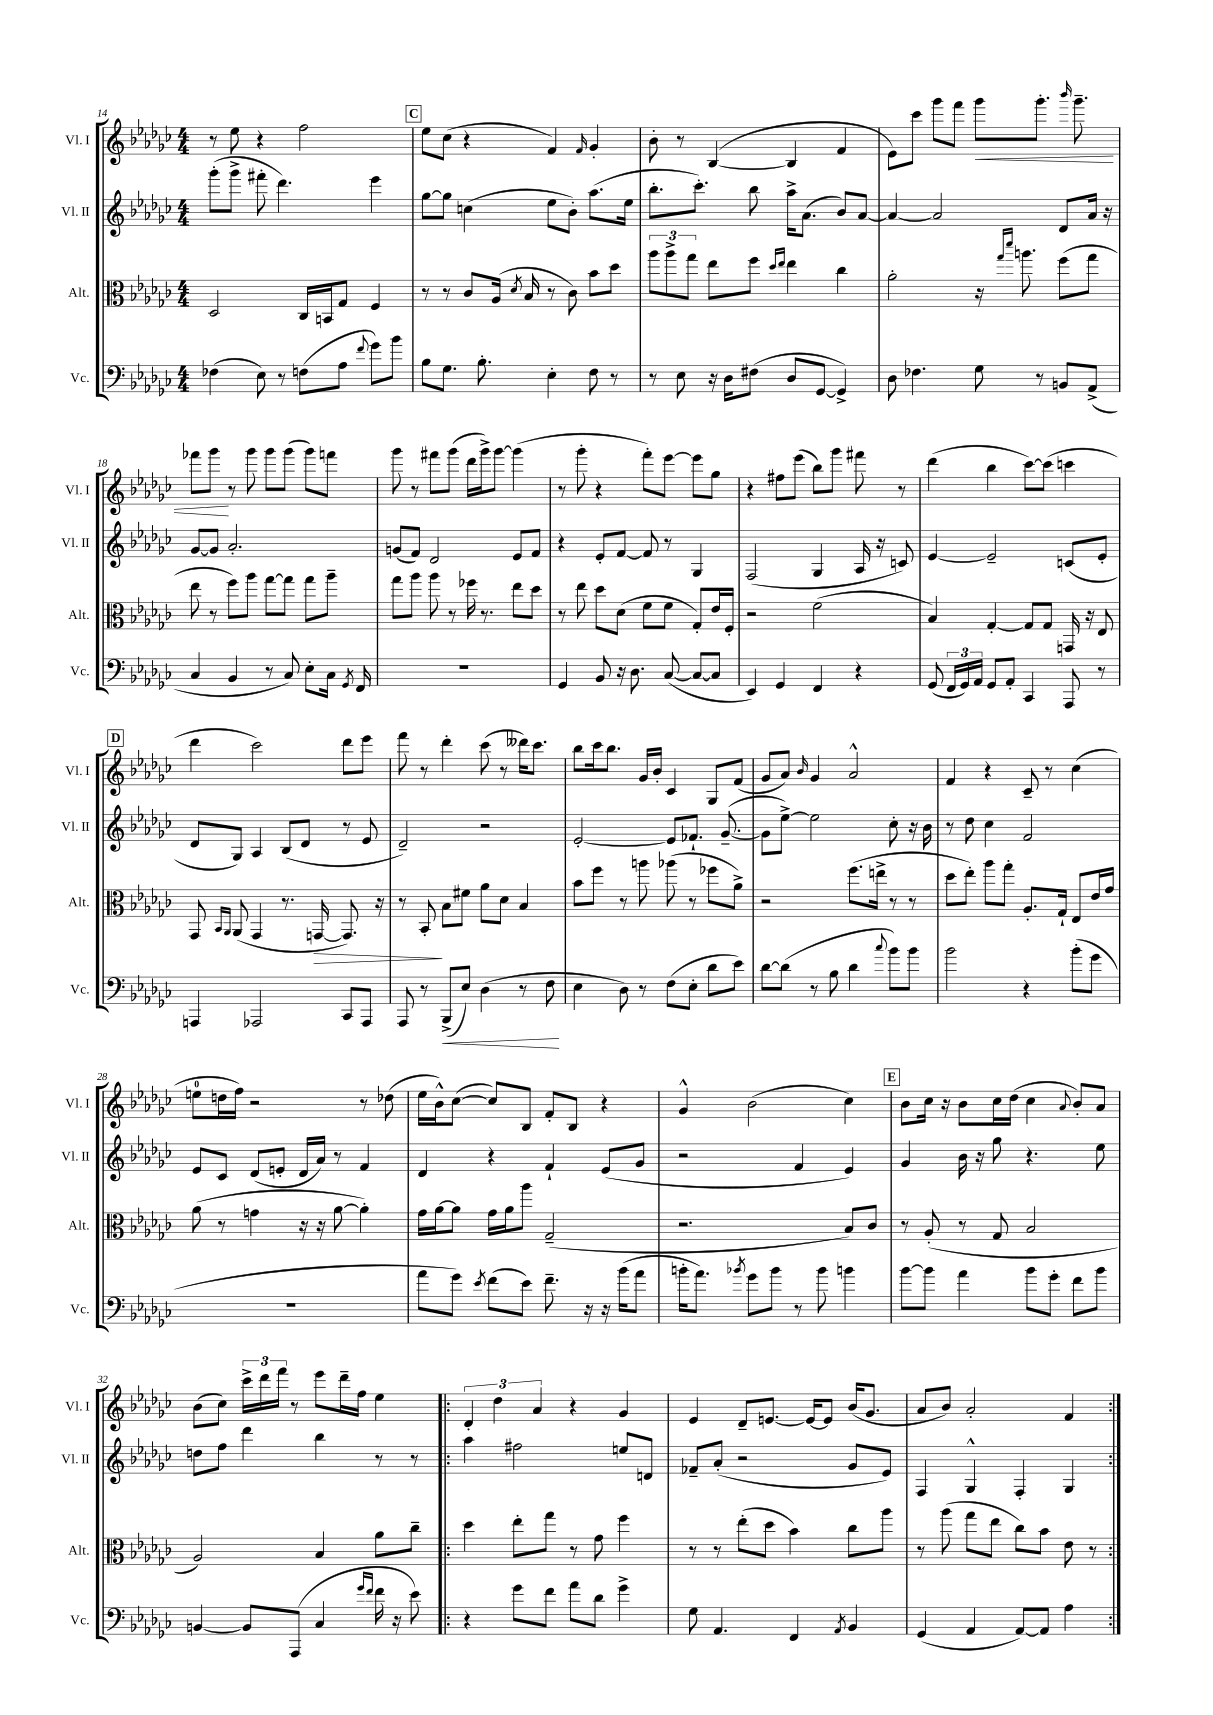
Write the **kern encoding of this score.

**kern	**kern	**kern	**kern
*staff4	*staff3	*staff2	*staff1
*clefF4	*clefC3	*clefG2	*clefG2
*k[b-e-a-d-g-c-]	*k[b-e-a-d-g-c-]	*k[b-e-a-d-g-c-]	*k[b-e-a-d-g-c-]
*M4/4	*M4/4	*M4/4	*M4/4
(4F-\	2D-/	(8ggg-'\L	8r
.	.	8ggg-^\J	8ee-\
8E-\)	.	8fff#'\	4r
8r	.	4.ddd-\)	.
(8F\L	16C-/LL	.	2ff\
.	16BB/J	.	.
8A-\J	8G-/J	.	.
8qqf/	.	.	.
8g-\L)	4F/	4eee-\	.
8b-\J	.	.	.
=	=	=	=
8B-\L	8r	[8gg-\L	8ee-\L
8.G-\J	8r	8gg-\]J	(8cc-\J
.	8c-/L	(4cc\	4r
8.B-'\	.	.	.
.	(16A-/Jk	.	.
.	8qd-/	.	.
.	16B-/	.	.
4E-'\	8r	8ee-\L	4f/)
.	8c-\)	8b-'\J)	.
.	.	.	16qqf/
8F\	8b-\L	(8.aa-\L	4g-'/
8r	8dd-\J	.	.
.	.	16ee-\Jk	.
=	=	=	=
8r	12aa-\L	8.bb-'\L	8b-'\
.	12aa-^\	.	.
8E-\	.	.	8r
.	12gg-\J	.	.
.	.	8.ccc-'\J)	.
16r	8ee-\L	.	([4B-/
16D-\LK	.	.	.
(8F#\J	8ff\J	8bb-\	.
.	16qqdd-/LL	.	.
.	16qqee-/JJ	.	.
8D-/L	4ee-\	16aa-^\LK	4B-/]
.	.	(8.a-\J	.
[8GG-/J	.	.	.
4GG-^/])	4cc-\	8b-/L)	4f/
.	.	[8a-/J	.
=	=	=	=
8D-\	2a-'\	4a-/_	8e-\L)
4.F-\	.	.	8ccc-\J
.	.	2a-/]	8ggg-\L
.	.	.	8fff\J
8G-\	16r	.	8ggg-\L
.	16qqgg-/LL	.	.
.	16qqddd-/JJ	.	.
.	8.aa\	.	.
8r	.	.	8.ggg-'\J
8BB/L	(8ff\L	8d-/L	.
.	.	.	16qqbbb-/
.	.	.	8.ggg-~\
(8AA-^/J	8gg-\J	16a-/Jk	.
.	.	16r	.
=	=	=	=
4C-/	8ee-\	[8g-/L	8fff-\L
.	8r	8g-/]J	8ggg-\J
4BB-/	8ff\L)	2.a-'/	8r
.	8aa-\J	.	8ggg-\
8r	[8gg-\L	.	8ggg-\L
8C-/)	8gg-\]J	.	(8ggg-\J
8E-'\L	8gg-\L	.	8ggg-\L)
16C-\Jk	8aa-~\J	.	8fff\J
8qGG-/	.	.	.
16FF/	.	.	.
=	=	=	=
1r	8gg-\L	(8g/L	8ggg-\
.	8aa-\J	8f/J)	8r
.	8aa-\	2d-/	8fff#\L
.	8r	.	(8ggg-\J
.	16ff-\	.	16ddd-\LL
.	8.r	.	16ggg-^\J)
.	.	.	[8ggg-\J
.	8ee-\L	8e-/L	(4ggg-\]
.	8dd-\J	8f/J	.
=	=	=	=
4GG-/	8r	4r	8r
.	8ee-\	.	8ggg-'\
8BB-/	8dd-\L	8e-'/L	4r
16r	(8d-\J	[8f/J	.
8.D-\	.	.	.
.	8f\L	8f/]	8fff'\L)
([8C-/	8f\J	8r	[8eee-\J
8C-/_L	8G-'/L)	4G-/	8eee-\]L
8C-/]J	16e-/L	.	8gg-\J
.	16F'/JJ	.	.
=	=	=	=
4EE-/)	2r	(2F/	4r
4GG-/	.	.	8ff#\L
.	.	.	(8eee-\J
4FF/	(2f\	4G-/	8bb-\L)
.	.	.	8ggg-\J
4r	.	16A-/	8fff#\
.	.	16r	.
.	.	8c/)	8r
=	=	=	=
(8GG-/	4B-/)	[4e-/	(4ddd-\
24FF/LL	.	.	.
24GG-/)	.	.	.
24AA-/JJ	.	.	.
8GG-/L	[4G-'/	2e-~/]	4bb-\
8AA-'/J	.	.	.
4CC-/	8G-/]L	.	[8ccc-\L)
.	8G-/J	.	(8ccc-\]J
8AAA-/	16GG/	(8c/L	4ccc\
.	16r	.	.
8r	8E-/	8e-'/J	.
=	=	=	=
4AAA/	8GG-/	8d-/L	4ddd-\
.	16qqBB-/LL	.	.
.	16qqAA-/JJ	.	.
.	(8AA-/	8G-/J)	.
2AAA-/	4GG-/	4A-/	2ccc-\)
.	8.r	(8B-/L	.
.	.	8d-/J	.
.	[16GG/	.	.
8CC-/L	8.GG/])	8r	8ddd-\L
8AAA-/J	.	8e-/	8eee-\J
.	16r	.	.
=	=	=	=
8AAA-/	8r	2d-~/)	8fff\
8r	8BB-'/	.	8r
(8BBB-^/L	8B-\L	.	4ddd-'\
8E-/J)	8f#\J	.	.
(4D-\	8a-\L	2r	(8ccc-\
.	8d-\J	.	8r
8r	4B-/	.	16ddd--\LK)
.	.	.	8.ccc-\J
8F\	.	.	.
=	=	=	=
4E-\	8b-\L	[2e-'/	8bb-\L
.	8ff\J	.	16ccc-\k
.	.	.	8.bb-\J
8D-\)	8r	.	.
8r	8aa\	.	16g-/LL
.	.	.	16b-'/JJ
(8F\L	(8aa-\	8e-/]L	4c-/
8E-'\J	8r	8.f-`/J	.
8d-\L	8ff-\L	.	8G-/L
.	.	([8.g-~/	.
8e-\J)	8a-^\J)	.	(8f/J
=	=	=	=
[8d-\L	2r	8g-\]L	8g-/L
(8d-\]J	.	[8ee-^\J)	8a-/J)
.	.	.	16qqb-/
8r	.	2ee-\]	4g-/
8B-\	.	.	.
4d-\	(8.ff\L	.	2a-^^/
.	16ee^\Jk	.	.
8qqcc-/	.	.	.
8b-\L)	8r	8cc-'\	.
8b-\J	8r	16r	.
.	.	16b-\	.
=	=	=	=
2b-\	8dd-\L	8r	4f/
.	8ee-'\J)	8dd-\	.
.	8aa-\L	4cc-\	4r
.	8gg-'\J	.	.
4r	8.A-'/L	2f/	8c-~/
.	.	.	8r
.	16G-`/Jk	.	.
(8b-'\L	8E-/L	.	(4cc-\
8g-\J	16e-/L	.	.
.	16g-/JJ	.	.
=	=	=	=
1r	(8a-\	8e-/L	8ee\L
.	8r	8c-/J	16dd\L
.	.	.	16ff\JJ)
.	4g\	(8d-/L	2r
.	.	8e'/J	.
.	16r	16d-/LL	.
.	16r	16a-/JJ)	.
.	[8a-\	8r	.
.	4a-'\])	4f/	8r
.	.	.	(8dd-\
=	=	=	=
8a-\L	16g-\LL	4d-/	16ee-\LL
.	[16a-\J	.	16b-^^\J)
8g-\J)	8a-\]J	.	([8cc-\J
8qe-/	.	.	.
(8f\L	16g-\LL	4r	8cc-/]L)
.	16a-\J	.	.
8e-\J)	8aa-\J	.	8B-/J
8.f~\	(2G-~/	4f`/	8f'/L
.	.	.	8B-/J
16r	.	.	.
16r	.	(8e-/L	4r
(16b-\LK	.	.	.
8a-\J	.	8g-/J	.
=	=	=	=
16b'\LK	2.r	2r	4g-^^/
8.a-\J)	.	.	.
8qb-/	.	.	.
8g-\L	.	.	(2b-\
8b-\J	.	.	.
8r	.	4f/	.
8b-\	.	.	.
4b\	8B-/L)	4e-/)	4cc-\)
.	8c-/J	.	.
=	=	=	=
[8b-\L	8r	4g-/	8b-\L
8b-\]J	(8A-'/	.	16cc-\Jk
.	.	.	16r
4a-\	8r	16b-\	8b-\L
.	.	16r	.
.	8G-/	8gg-\	16cc-\L
.	.	.	(16dd-\JJ
8b-\L	2B-/	4.r	4cc-\
8g-'\J	.	.	.
.	.	.	8qqa-/
8f\L	.	.	8b-'/L)
8b-\J	.	8ee-\	8a-/J
=	=	=	=
[4BB/	2A-/)	8dd\L	(8b-\L
.	.	8ff\J	8cc-\J)
8BB/]L	.	4ddd-\	24ccc-^\LL
.	.	.	24ddd-\
.	.	.	24fff\JJ
(8AAA-/J	.	.	8r
4C-/	4B-/	4bb-\	8eee-\L
.	.	.	16ddd-~\L
.	.	.	16ff\JJ
16qqg-/LL	.	.	.
16qqf/JJ	.	.	.
16f\	8a-\L	8r	4ee-\
16r	.	.	.
8e-\)	8cc-~\J	8r	.
=!|:	=!|:	=!|:	=!|:
4r	4dd-\	4aa-\	6d-'/
.	.	.	6dd-\
8g-\L	8ee-'\L	2ff#\	.
.	.	.	6a-/
8f\J	8gg-\J	.	.
8a-\L	8r	.	4r
8d-\J	8g-\	.	.
4g-^\	4ff\	8ee/L	4g-/
.	.	8d/J	.
=	=	=	=
8G-\	8r	8f-~/L	4e-/
4.AA-/	8r	(8a-'/J	.
.	(8ee-'\L	2r	8d-~/L
.	8dd-\J	.	[8.e/J
4FF/	4b-\)	.	.
.	.	.	16e/_LK
.	.	.	8e/]J
8qAA-/	.	.	.
4BB-/	8cc-\L	8g-/L	(16b-/LK
.	.	.	8.g-/J
.	8aa-\J	8e-/J)	.
=	=	=	=
(4GG-/	8r	4F/	8a-/L
.	(8aa-\	.	8b-/J)
4AA-/	8gg-\L	4G-^^/	2a-'/
.	8ee-\J	.	.
[8AA-/L)	8cc-\L)	4F'/	.
8AA-/]J	8b-\J	.	.
4A-\	8e-\	4G-/	4f/
.	8r	.	.
==:|!	==:|!	==:|!	==:|!
*-	*-	*-	*-
